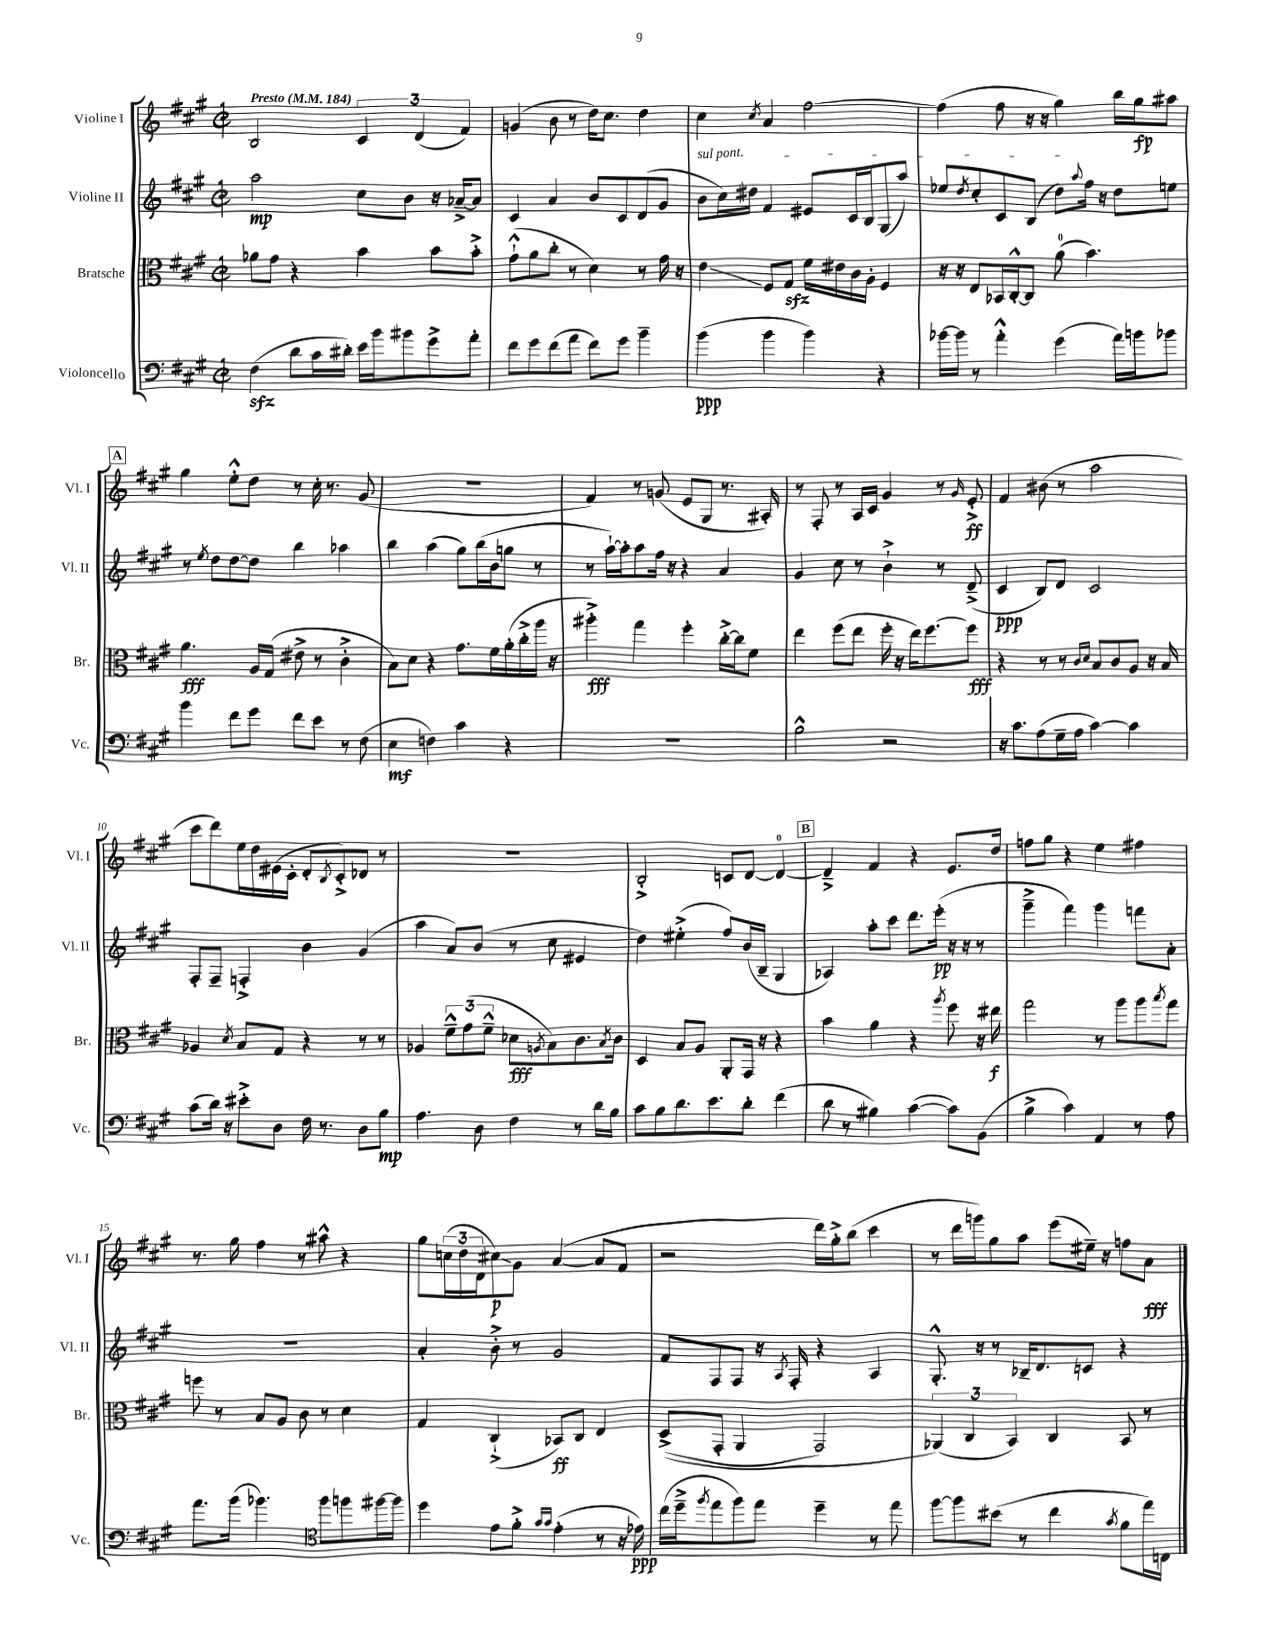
<<
\new StaffGroup <<
\new Staff = "s0" \with { instrumentName = "Violine I" shortInstrumentName = "Vl. I" } {
    \clef treble \key a \major \defaultTimeSignature \time 2/2 \tempo "Presto" 4 = 184
    b2 \tuplet 3/2 { cis'4 d'4( fis'4) } |
    g'4( b'8 r8 d''16) cis''8. d''4 |
    cis''4 \acciaccatura { cis''8 } a'4 fis''2~ |
    fis''4( fis''8 r16 r16 gis''4) b''16 gis''16\fp ais''8 |
    \mark \markup { \box "A" } gis''4 e''8-.-^ d''8 r8 cis''16-. r8. gis'8( |
    R1 |
    fis'4) r8 g'8( e'8 gis8 r8. ais16-.) |
    r8 fis8-. r8 a16 cis'16 gis'4 r8 \grace { gis'16 } e'8-.->\ff |
    fis'4 bis'8( r8 a''2 |
    cis'''8 d'''8) e''16 d''16 eis'16( cis'16-. d'8-. \acciaccatura { b8 } cis'8-.->) des'8 r8 |
    R1 |
    b2-.-> c'8 d'8~ d'4-0~ |
    \mark \markup { \box "B" } d'4---> fis'4 r4 e'8. d''16 |
    f''8 gis''8 r4 e''4 fis''4 |
    r8. gis''16 fis''4 r8 ais''8-^ r4 |
    gis''8 \tuplet 3/2 { c''16( d''16 d'16 } cis''8\glissando\p) gis'8 a'4~( a'8 fis'8 |
    r2 d'''16) gis''16-.-> b''8( cis'''4 |
    r8 d'''16 g'''16) gis''8 a''8 e'''8( eis''16--) r16 f''8 a'8\fff \bar "|." |
}
\new Staff = "s1" \with { instrumentName = "Violine II" shortInstrumentName = "Vl. II" } {
    \clef treble \key a \major \defaultTimeSignature \time 2/2
    a''2\mp cis''8 b'8 r16 aes'16~---> aes'8 |
    cis'4 a'4 b'8 cis'8 d'8( gis'8 |
    \once \override TextSpanner.bound-details.left.text = \markup { \italic "sul pont." } b'8\startTextSpan cis''16) dis''16 fis'4 eis'8 cis'16 b16 gis8( a''8) |
    ees''8 \acciaccatura { d''8 } cis''8-. cis'8 b8( d''8) \appoggiatura { a''8 } fis''16\stopTextSpan r16 d''8 e''8 |
    \mark \markup { \box "A" } r8 \acciaccatura { e''8 } d''8 d''8~ d''8 b''4 aes''4 |
    b''4 a''4( gis''8) b''16( b'16 g''8 r8 |
    r8 a''16~-!) a''16-. a''8 fis''16 r16 r4 a'4 |
    gis'4 cis''8 r8 b'4-!-> r8 d'8--->( |
    cis'4\ppp b8) d'8 cis'2 |
    fis8-. fis8-- f4-.-> b'4 gis'4( |
    a''4 a'8) b'8( r8 cis''8 eis'4 |
    d''4) eis''4-.->( fis''8) b'16( b16-- gis4 |
    \mark \markup { \box "B" } aes4) a''8-. cis'''8 d'''8. e'''16-.\pp( r16 r16 r8 |
    gis'''4---> fis'''4) gis'''4 f'''8 a'8-. |
    R1 |
    a'4-. b'8-.-> r8 gis'2 |
    fis'8 fis8 fis8 r16 \acciaccatura { a8 } fis16-. r4 a4 |
    gis8.-.-^ r16 r8 bes16-- d'8. c'8 r4 \bar "|." |
}
\new Staff = "s2" \with { instrumentName = "Bratsche" shortInstrumentName = "Br." } {
    \clef alto \key a \major \defaultTimeSignature \time 2/2
    aes'8 gis'8 r4 b'4 b'8 b'8-.-> |
    gis'8-!-^( a'8 cis''8-. r8 d'4) r8 gis'16 r16 |
    e'4\glissando fis8 gis8\sfz fis'16 eis'16 cis'16 a16-. fis4 |
    r16 r16 e8 bes,16 cis16~-.-^ cis8 a'8-0( b'4.) |
    \mark \markup { \box "A" } a'4.\fff a16 gis16( eis'8-> r8 cis'4-.-> |
    b8) d'8 r4 gis'8. fis'16 a'16-.( cis''16-.-> a''16 r16 |
    ais''4-.->\fff) gis''4 fis''4-. cis''16~-.-> cis''16 fis'8 |
    e''4 fis''8( e''8 fis''16-. r16 e''16) fis''8.~ fis''8\fff |
    r4 r8 r8 \grace { cis'16 d'16 } b8 cis'8 a8 r16 b16 |
    aes4 \acciaccatura { d'8 } b8 gis8 r4 r8 r8 |
    aes4 \tuplet 3/2 { fis'8---^ gis'8( fis'8---^ } des'8\fff \acciaccatura { a8 } b8) cis'8. \acciaccatura { b8 } cis'16 |
    d4 b8 a8 a,8-. gis,16 r16 r4 |
    \mark \markup { \box "B" } b'4 a'4 r4 \acciaccatura { a''8 } fis''8 r16 eis''16\f |
    gis''2 r8 a''8 a''8 \acciaccatura { b''8 } gis''8 |
    f''8 r8 b8 a8 cis'8 r8 d'4 |
    gis4 cis4-!->( bes,8\ff) cis8 e4 |
    d8->(\( gis,8-. a,4 gis,2) |
    \tuplet 3/2 { aes,4(\) cis4 b,4) } cis4 b,8 r8 \bar "|." |
}
\new Staff = "s3" \with { instrumentName = "Violoncello" shortInstrumentName = "Vc." } {
    \clef bass \key a \major \defaultTimeSignature \time 2/2
    fis4\sfz( d'8 cis'16 dis'16-.) e'16 b'16 bis'8 gis'8-> a'8-. |
    fis'8 gis'8 fis'8( a'8 fis'8) gis'8 b'4-- |
    b'4\ppp( b'4 b'4) r4 |
    bes'16~ bes'16 r8 a'4-.-^ gis'4( a'16) b'16 bes'8 |
    \mark \markup { \box "A" } b'4 fis'8 gis'8 fis'8 e'8 r8 fis8( |
    e4\mf f4) cis'4 r4 |
    R1 |
    b2-^ r2 |
    r16 cis'8. a8( gis16-- a16 cis'4~) cis'4 |
    cis'8( d'16) r16 eis'8-.-> d8 fis16 r8. d8 b8\mp |
    a4. d8 fis4 r8 d'16 b16 |
    cis'8 b8 d'8. e'8. d'8-. fis'4( |
    \mark \markup { \box "B" } d'8 r8 bis4) cis'4~( cis'8) b,8( |
    b4-> cis'4) a,4 r8 a8 |
    a'8. b'16( bes'4.) \clef tenor fis''8 f''8 fis''16~ fis''16 |
    d''4 e'8 fis'8-.-> \grace { gis'16 gis'16 } e'4-.( r8 r16 ees'16\ppp) |
    cis''16( d''16---> \acciaccatura { fis''8 } e''8 fis''8) e''8 d''4-- r8 e''8 |
    fis''8~ fis''8 bis'8( r8 cis''4 \acciaccatura { gis'8 } fis'8 e''16) c16 \bar "|." |
}
>>
>>
